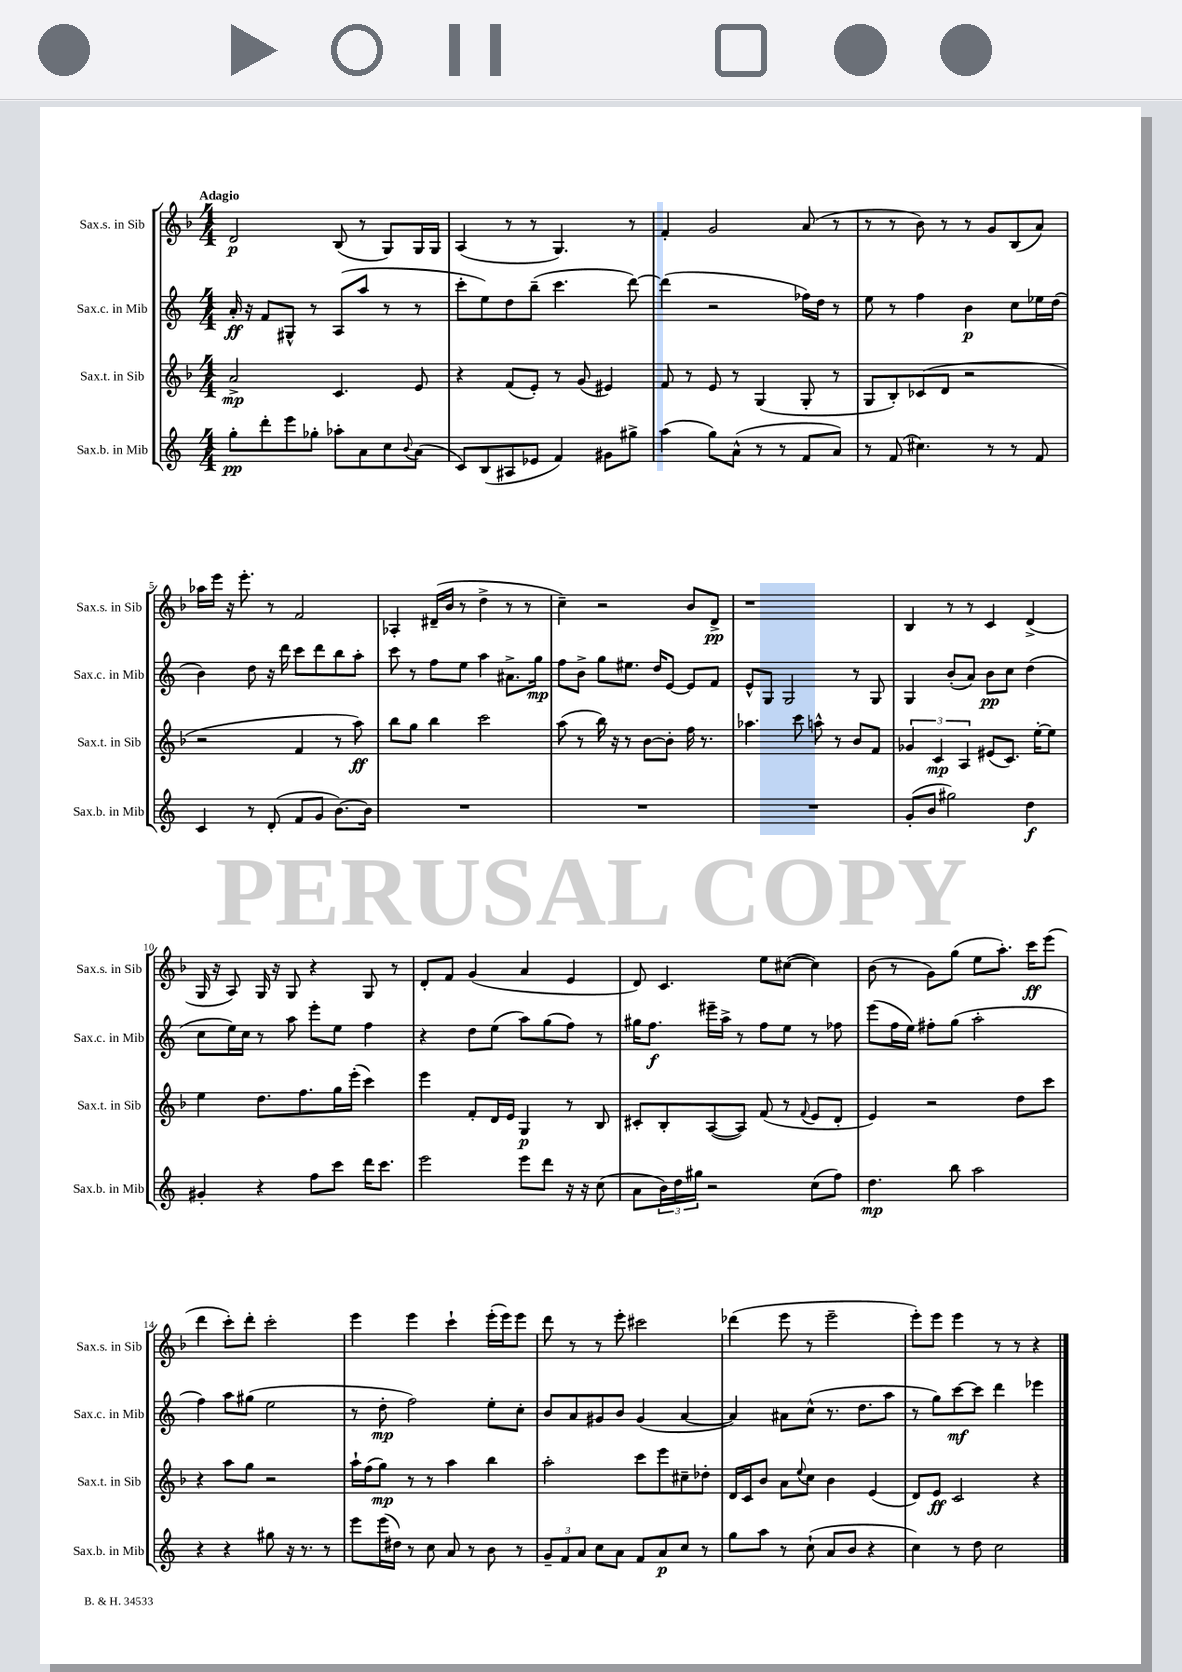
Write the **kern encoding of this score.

**kern	**dynam	**kern	**dynam	**kern	**dynam	**kern	**dynam
*part4	*part4	*part3	*part3	*part2	*part2	*part1	*part1
*staff4	*staff4	*staff3	*staff3	*staff2	*staff2	*staff1	*staff1
*I"Sax.b. in Mib	*	*I"Sax.t. in Sib	*	*I"Sax.c. in Mib	*	*I"Sax.s. in Sib	*
*I'Sax.b. in Mib	*	*I'Sax.t. in Sib	*	*I'Sax.c. in Mib	*	*I'Sax.s. in Sib	*
*clefG2	*	*clefG2	*	*clefG2	*	*clefG2	*
*k[]	*	*k[b-]	*	*k[]	*	*k[b-]	*
*M4/4	*	*M4/4	*	*M4/4	*	*M4/4	*
=1	=1	=1	=1	=1	=1	=1	=1
!	!	!	!	!	!	!LO:TX:a:B:t=Adagio	!
8gg'\L	pp	2a^/	mp	16a'/	ff	2d/	p
.	.	.	.	16r	.	.	.
8ddd'\	.	.	.	8f/L	.	.	.
8eee\	.	.	.	8G#X^^/J	.	.	.
8gg-X'\J	.	.	.	8r	.	.	.
8aa-X'\L	.	4.c/	.	(8A/L	.	(8B-/	.
8a\	.	.	.	8aa/J	.	8r	.
8cc\	.	.	.	8r	.	8G/L)	.
8qqb/	.	.	.	.	.	.	.
(8a\J	.	8e/	.	8r	.	16G/L	.
.	.	.	.	.	.	16G/JJ	.
=2	=2	=2	=2	=2	=2	=2	=2
8c/L)	.	4r	.	8ccc'\L	.	(4A/	.
(8B/	.	.	.	8ee\)	.	.	.
8A#X/	.	(8f/L	.	8dd\	.	8r	.
8e-X/J	.	8e'/J)	.	(8bb~\J	.	8r	.
4f/)	.	8r	.	4.ccc\	.	4.G/)	.
.	.	(8g/	.	.	.	.	.
8g#X\L	.	4e#X/)	.	.	.	.	.
8gg#X^\J	.	.	.	[8ddd\)	.	8r	.
=3	=3	=3	=3	=3	=3	=3	=3
(4aa\	.	8f/	.	(4ddd\]	.	4f'/	.
.	.	8r	.	.	.	.	.
8gg\L)	.	8e/	.	2r	.	2g/	.
(8a^^\J	.	8r	.	.	.	.	.
8r	.	(4G/	.	.	.	.	.
8r	.	.	.	.	.	.	.
8f/L	.	8G'/	.	16ff-X\LL)	.	(8a/	.
.	.	.	.	16dd\JJ	.	.	.
8a/J)	.	8r	.	8r	.	8r	.
=4	=4	=4	=4	=4	=4	=4	=4
8r	.	8G/L	.	8ee\	.	8r	.
(8f/	.	8B-'/)	.	8r	.	8r	.
4.cc#X\)	.	(8c-X/	.	4ff\	.	8b-\)	.
.	.	8d/J	.	.	.	8r	.
.	.	2r	.	4b\	p	8r	.
8r	.	.	.	.	.	8g/L	.
8r	.	.	.	8cc\L	.	(8B-/	.
8f/	.	.	.	16ee-X\L	.	8a/J)	.
.	.	.	.	(16dd\JJ	.	.	.
!!LO:LB:g=z
=5	=5	=5	=5	=5	=5	=5	=5
4c/	.	2r	.	4b\)	.	16aa-X\LL	.
.	.	.	.	.	.	16eee\JJ	.
.	.	.	.	.	.	16r	.
.	.	.	.	.	.	8.eee'\	.
8r	.	.	.	8dd\	.	.	.
(8d'/	.	.	.	16r	.	8r	.
.	.	.	.	16ddd\	.	.	.
8f/L	.	4f/	.	8ccc\L	.	2f/	.
8g/J	.	.	.	8ddd\	.	.	.
[8.b\L)	.	8r	.	8bb\	.	.	.
.	.	8aa\)	ff	8aa'\J	.	.	.
16b\Jk]	.	.	.	.	.	.	.
=6	=6	=6	=6	=6	=6	=6	=6
1r	.	8bb-\L	.	8ccc\	.	4A-X'/	.
.	.	8gg\J	.	8r	.	.	.
.	.	4bb-\	.	8ff\L	.	(16d#X~/LL	.
.	.	.	.	.	.	16b-/JJ	.
.	.	.	.	8ee\J	.	8r	.
.	.	2ccc\	.	4aa\	.	4dd^\	.
.	.	.	.	8.a#X^\L	.	8r	.
.	.	.	.	.	.	8r	.
.	.	.	.	16gg\Jk	mp	.	.
=7	=7	=7	=7	=7	=7	=7	=7
1r	.	(8aa\	.	8ff\L	.	4cc~\)	.
.	.	8r	.	8b^\J	.	.	.
.	.	16bb-\)	.	8gg\L	.	2r	.
.	.	16r	.	.	.	.	.
.	.	8r	.	8.ee#X\J	.	.	.
.	.	[8b-\L	.	.	.	.	.
.	.	.	.	16dd/KL	.	.	.
.	.	8b-'\J]	.	[8e/J	.	.	.
.	.	16ff\	.	8e/L]	.	8b-/L	.
.	.	8.r	.	.	.	.	.
.	.	.	.	8f/J	.	8d^/J	pp
=8	=8	=8	=8	=8	=8	=8	=8
1r	.	4.aa-X\	.	8e^^/L	.	1r	.
.	.	.	.	8G/J	.	.	.
.	.	.	.	2G/	.	.	.
.	.	8ccc\	.	.	.	.	.
.	.	8aan^^\	.	.	.	.	.
.	.	8r	.	.	.	.	.
.	.	8b-/L	.	8r	.	.	.
.	.	8f/J	.	8G/	.	.	.
=9	=9	=9	=9	=9	=9	=9	=9
(8g'/L	.	6g-X/	.	4G/	.	4B-/	.
8b/J	.	.	.	.	.	.	.
.	.	6c/	mp	.	.	.	.
2gg#X\)	.	.	.	(8b'/L	.	8r	.
.	.	6A/	.	.	.	.	.
.	.	.	.	8a/J)	.	8r	.
.	.	(8e#X/L	.	8b\L	pp	4c/	.
.	.	8.c/J)	.	8cc\J	.	.	.
4dd\	f	.	.	(4dd\	.	(4d^/	.
.	.	[16ee'\KL	.	.	.	.	.
.	.	8ee\J]	.	.	.	.	.
!!LO:LB:g=z
=10	=10	=10	=10	=10	=10	=10	=10
4g#X'/	.	4ee\	.	8cc\L	.	16G/	.
.	.	.	.	.	.	16r	.
.	.	.	.	16ee\L)	.	8A/)	.
.	.	.	.	16cc\JJ	.	.	.
4r	.	8.dd\L	.	8r	.	16G/	.
.	.	.	.	.	.	16r	.
.	.	.	.	8aa\	.	8G/	.
.	.	8.ff\	.	.	.	.	.
8ff\L	.	.	.	8eee'\L	.	4r	.
8ccc\J	.	16gg\L	.	8ee\J	.	.	.
.	.	(16eee'\JJ	.	.	.	.	.
16ddd\KL	.	4ccc\)	.	4ff\	.	8G/	.
8.ccc\J	.	.	.	.	.	.	.
.	.	.	.	.	.	8r	.
=11	=11	=11	=11	=11	=11	=11	=11
2eee\	.	4eee\	.	4r	.	8d'/L	.
.	.	.	.	.	.	8f/J	.
.	.	8f'/L	.	8dd\L	.	(4g/	.
.	.	16d/L	.	(8ee\J	.	.	.
.	.	16e/JJ	.	.	.	.	.
8eee\L	.	4G/	p	8aa\L)	.	4a/	.
8ddd\J	.	.	.	(8gg\	.	.	.
16r	.	8r	.	8ff\J)	.	4e/	.
16r	.	.	.	.	.	.	.
(8cc\	.	8B-/	.	8r	.	.	.
=12	=12	=12	=12	=12	=12	=12	=12
8a\L	.	8c#X'/L	.	16gg#X\KL	.	8d/)	.
.	.	.	.	8.ff\J	f	.	.
24b\L)	.	8B-'/	.	.	.	4.c/	.
24dd\	.	.	.	.	.	.	.
24gg#X\JJ	.	.	.	.	.	.	.
2r	.	([8A/	.	16eee#X~\LL	.	.	.
.	.	.	.	16aa^\JJ	.	.	.
.	.	8A/J])	.	8r	.	.	.
.	.	(8f/	.	8ff\L	.	8ee\L	.
.	.	8r	.	8ee\J	.	([8cc#X\J	.
.	.	8qqf/	.	.	.	.	.
(8cc\L	.	8e/L	.	8r	.	4cc#\])	.
8ff\J)	.	8d'/J	.	8ff-X\	.	.	.
=13	=13	=13	=13	=13	=13	=13	=13
4.dd\	mp	4e/)	.	(8eee\L	.	(8b-\	.
.	.	.	.	16ff\L	.	8r	.
.	.	.	.	16ee\JJ)	.	.	.
.	.	2r	.	8ff#X'\L	.	8g\L)	.
8bb\	.	.	.	(8gg\J	.	(8gg\J	.
2aa\	.	.	.	2aa'\	.	8ee\L	.
.	.	.	.	.	.	8.aa'\J)	.
.	.	8dd\L	.	.	.	.	.
.	.	.	.	.	.	16ccc\KL	ff
.	.	8ccc\J	.	.	.	(8eee\J	.
!!LO:LB:g=z
=14	=14	=14	=14	=14	=14	=14	=14
4r	.	4r	.	4ff\)	.	4ddd\	.
4r	.	8aa\L	.	8aa\L	.	8ccc'\L)	.
.	.	8gg\J	.	(8gg#X\J	.	8ddd'\J	.
8gg#X\	.	2r	.	2ee\	.	2ccc'\	.
16r	.	.	.	.	.	.	.
8.r	.	.	.	.	.	.	.
8r	.	.	.	.	.	.	.
=15	=15	=15	=15	=15	=15	=15	=15
8eee\L	.	16aa`\LL	.	8r	.	4eee\	.
.	.	(16ff\J	.	.	.	.	.
(16eee\L	.	8gg\J)	mp	8dd'\	mp	.	.
16dd#X\JJ)	.	.	.	.	.	.	.
8r	.	8r	.	2ff\)	.	4eee\	.
8cc\	.	8r	.	.	.	.	.
8a/	.	4aa\	.	.	.	4ccc`\	.
8r	.	.	.	.	.	.	.
8b\	.	4bb-\	.	8ee'\L	.	(16eee'\LL	.
.	.	.	.	.	.	16eee\J)	.
8r	.	.	.	8cc'\J	.	8eee\J	.
=16	=16	=16	=16	=16	=16	=16	=16
12g~/L	.	2aa'\	.	8b/L	.	8ddd\	.
12f/	.	.	.	.	.	.	.
.	.	.	.	8a/	.	8r	.
12a/J	.	.	.	.	.	.	.
8cc\L	.	.	.	8g#X/	.	8r	.
8a\J	.	.	.	8b/J	.	8eee'\	.
8f/L	.	8ccc\L	.	(4g#/	.	2ccc#X\	.
8a/	p	8eee\	.	.	.	.	.
8cc/J	.	8cc#X~\	.	[4a/	.	.	.
8r	.	8dd-X'\J	.	.	.	.	.
=17	=17	=17	=17	=17	=17	=17	=17
8gg\L	.	16d/LL	.	4a/])	.	(4ddd-X\	.
.	.	16c/J	.	.	.	.	.
8aa\J	.	8b-/J	.	.	.	.	.
8r	.	8a\L	.	8a#X\L	.	8eee\	.
.	.	8qqee/	.	.	.	.	.
(8cc`\	.	8cc\J	.	(8cc^^\J	.	8r	.
8a/L	.	4b-\	.	8.r	.	2eee~\	.
8b/J	.	.	.	.	.	.	.
.	.	.	.	8.dd\L	.	.	.
4r	.	(4e/	.	.	.	.	.
.	.	.	.	8aa\J	.	.	.
=18	=18	=18	=18	=18	=18	=18	=18
4cc\)	.	8d/L)	.	8r	.	8eee'\L)	.
.	.	8e/J	ff	8gg\L)	.	8eee\J	.
8r	.	2c/	.	[8ccc\	mf	4eee\	.
8dd\	.	.	.	8ccc\J]	.	.	.
2cc\	.	.	.	4ddd\	.	8r	.
.	.	.	.	.	.	8r	.
.	.	4r	.	4eee-X\	.	4r	.
==	==	==	==	==	==	==	==
*-	*-	*-	*-	*-	*-	*-	*-
